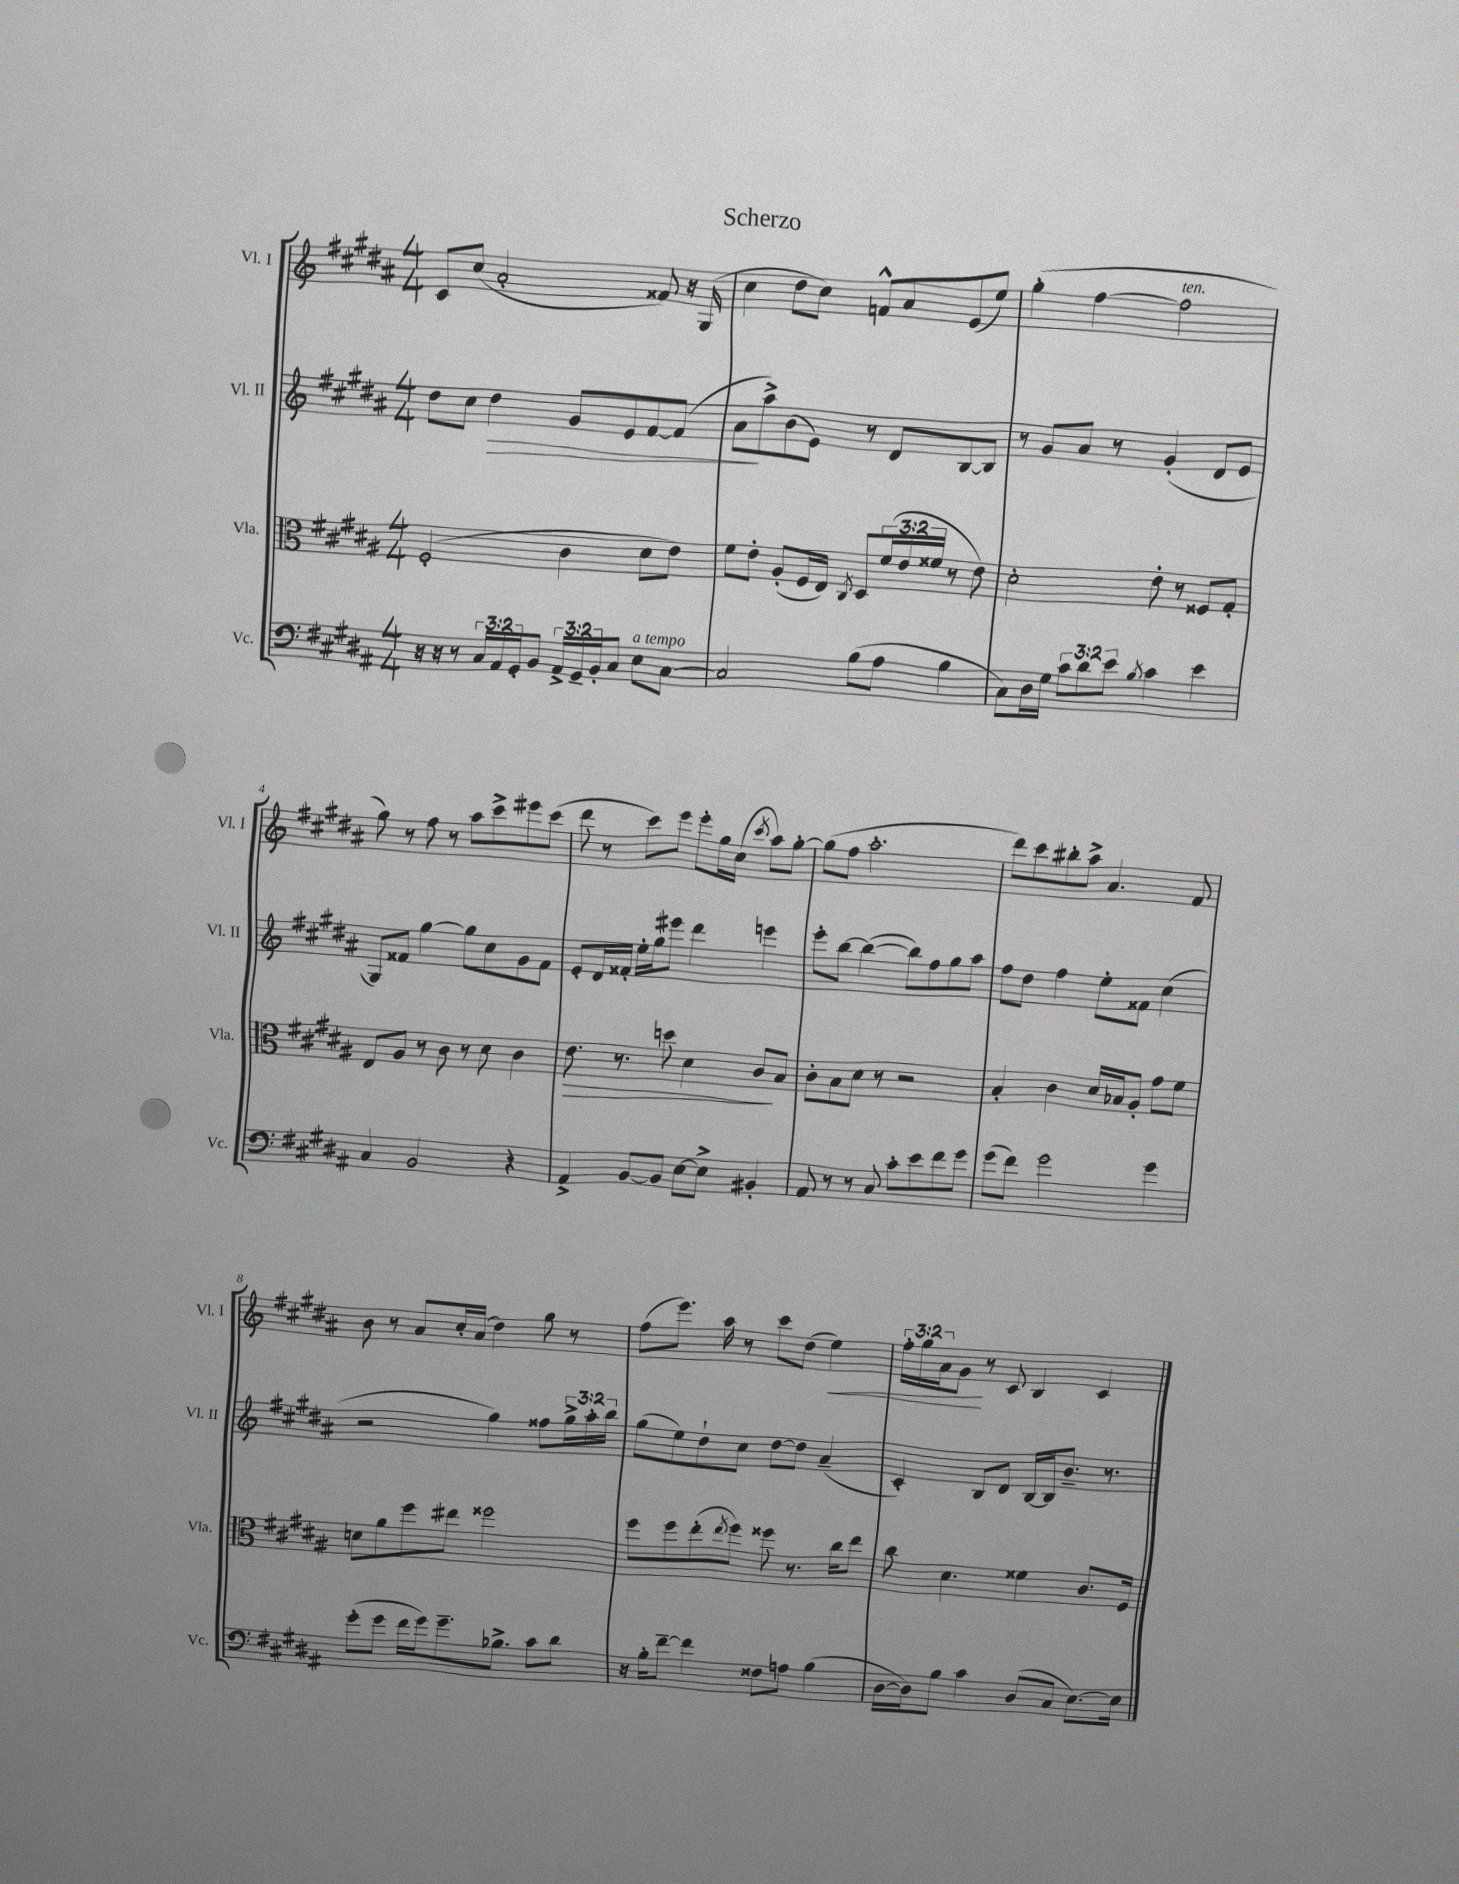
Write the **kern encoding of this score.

**kern	**kern	**kern	**kern
*staff4	*staff3	*staff2	*staff1
*clefF4	*clefC3	*clefG2	*clefG2
*k[f#c#g#d#a#]	*k[f#c#g#d#a#]	*k[f#c#g#d#a#]	*k[f#c#g#d#a#]
*M4/4	*M4/4	*M4/4	*M4/4
16r	(2F#'	8dd#	8c#
16r	.	.	.
8r	.	8cc#	(8cc#
24C#	.	4dd#	2a#'
24AA#	.	.	.
24GG#'	.	.	.
8BB	.	.	.
24AA#^	4c#	8g#	.
24GG#~	.	.	.
24BB'	.	.	.
8C#	.	8e	.
8E	8d#	[8f#	8f##)
[8C#	8e)	(8f#]	16r
.	.	.	(16G#
=	=	=	=
2C#]	8f#	8a#	4cc#
.	8e'	8aa#^)	.
.	(8A#'	(8b	8dd#
.	16F#	8e)	8cc#)
.	16E)	.	.
.	8qC#	.	.
(8B	8D#	8r	8f^^
8A#	(24f#	8d#	8a#
.	24e	.	.
.	24f##	.	.
4B	8r	[8B	(8e
.	8e)	8B]	8ee)
=	=	=	=
8C#)	2d#'	8r	(4gg#'
16D#	.	8g#	.
16G#	.	.	.
12c#	.	8a#	[4ff#
12d#	.	.	.
.	.	8r	.
12e	.	.	.
8qB	.	.	.
4c#	8e'	(4g#'	2ff#]
.	8r	.	.
4e	8F##	8d#	.
.	8G#'	8e	.
=	=	=	=
4C#	8E	8G#)	8gg#)
.	8A#	8f##	8r
2BB	8r	[4gg#	8ff#
.	8c#	.	8r
.	8r	8gg#]	8aa#
.	8d#	8cc#	8ccc#^
4r	4c#	8g#	8eee#
.	.	8f##	(8ccc#
=	=	=	=
4AA#^	8.e	8e'	8ddd#
.	.	16d#	8r
.	8.r	16f##'	.
[8BB	.	16ee'	8ccc#)
.	.	16gg#	.
8BB]	8dd	8eee#	8eee
[8E	4d#	4ddd#	8eee'
8E^]	.	.	16gg#
.	.	.	(16cc#
.	.	.	8qccc#
4BB#'	8c#	4eee	8aa#)
.	8B	.	[8gg#'
=	=	=	=
8AA#	8c#'	8eee'	(8gg#]
8r	8B	[8bb	8ff#
8r	8d#	(4bb_	2.aa#'
8C#	8r	.	.
8c#'	2r	8bb])	.
8e	.	8ff#	.
8f#	.	8gg#	.
8g#	.	8aa#	.
=	=	=	=
(8g#	4B'	8ff#	8ddd#)
8f#)	.	8dd#	8ccc#
2g#	4c#	4ff#	8bb#'
.	.	.	8aa#^
.	16d#	8ee'	4.a#
.	16B-	.	.
.	8A#'	8f##	.
4g#	8g#	(4cc#	.
.	8f#	.	8f#
=	=	=	=
(8g#'	8d	2r	8b
8g#	8a#	.	8r
16f#	8ff#	.	8a#
16g#)	.	.	.
8.g#~	8ee#	.	16cc#'
.	.	.	(16a#
.	2ff##	4gg#)	4dd#)
8.B-^	.	.	.
8c#	.	8ff##	8gg#
8d#	.	24gg#^	8r
.	.	24aa#'	.
.	.	24bb	.
=	=	=	=
16r	8ff#	(8gg#	(8ff#
16B'	.	.	.
[8f#~	8ff#	8ee)	8.eee)
4f#]	(8ee'	8dd#`	.
.	.	.	16aa#
.	8qee	.	.
.	8ff#)	8cc#	8r
8F##	8ff##	[8dd#	8ccc#
8A	8.r	8dd#]	(8dd#
(4B	.	(4a#~	4ee)
.	16cc#	.	.
.	8ee	.	.
=	=	=	=
[16D#	8cc#	4c#')	24ff#'
.	.	.	24gg#
16D#])	.	.	.
.	.	.	24a#
8B	4.d#	.	8g#
4c#	.	8B	8r
.	.	8d#	8c#
(8D#	4f##	[16B	4B
.	.	16B]	.
8C#	.	8.b~	.
[8.E)	8.c#	.	4c#
.	.	8.r	.
16E]	16F#	.	.
==	==	==	==
*-	*-	*-	*-
